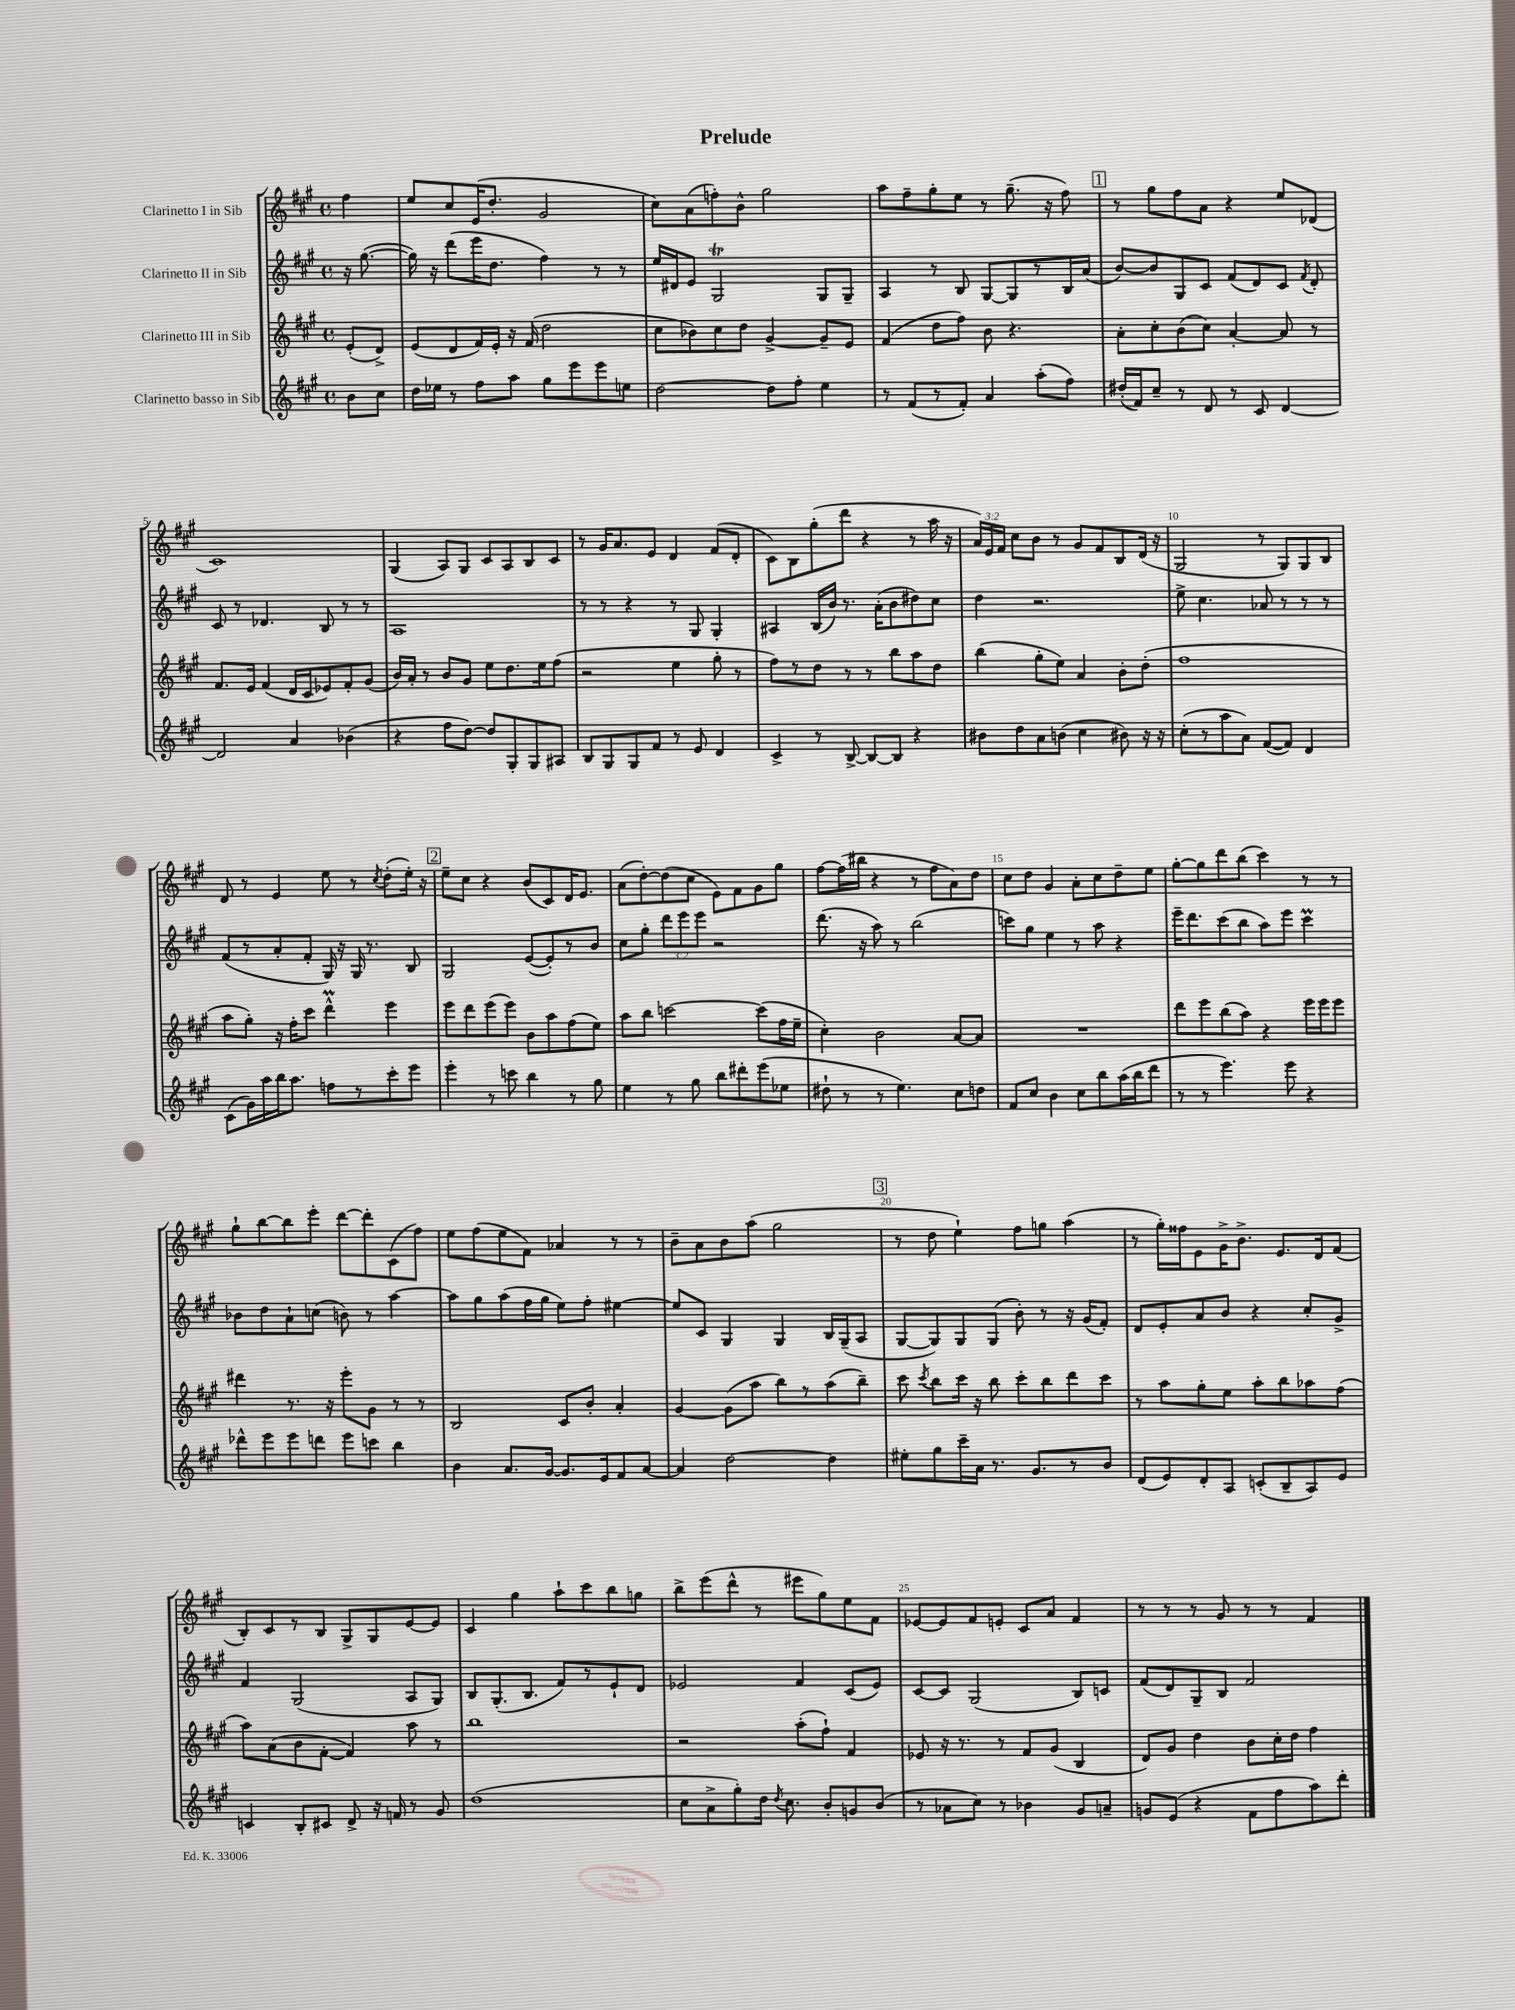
\header { title = "Prelude" }
<<
\new StaffGroup <<
\new Staff = "s0" \with { instrumentName = "Clarinetto I in Sib" } {
    \clef treble \key a \major \defaultTimeSignature \time 4/4 \override Staff.TupletNumber.text = #tuplet-number::calc-fraction-text \partial 4
    \autoBeamOff fis''4 |
    e''8[ cis''8 e'16( d''8.]-. gis'2 |
    cis''8[) a'8( f''8-.) b'8]-^ gis''2 |
    a''8[ fis''8-- gis''8-. e''8] r8 gis''8.--( r16 fis''8) |
    \mark \markup { \box "1" } r8 gis''8[ fis''8 a'8] r4 e''8[ des'8]( |
    cis'1) |
    gis4( a8[) gis8] cis'8[ a8 b8 cis'8] |
    r8 gis'16[ a'8. e'8] d'4 fis'8[( d'8]-. |
    cis'8[) b8 gis''8-.( d'''8] r4 r8 a''16 r16 |
    \tuplet 3/2 { a'16[) e'16 fis'16] } cis''8[ b'8] r8 gis'8[ fis'8 b8 d'16]( r16 |
    gis2 r8 gis8[) gis8 b8] |
    d'8 r8 e'4 e''8 r8 \acciaccatura { cis''8 } d''8[-.( e''16]-.) r16 |
    \mark \markup { \box "2" } e''8[-- cis''8] r4 b'8[( cis'8) d'16 e'8.] |
    a'8[( d''8~-.) d''8( cis''8] e'8[) fis'8 gis'8 gis''8] |
    fis''8[~ fis''16( bis''16] r4 r8 fis''8[ a'8) d''8] |
    cis''8[ d''8] gis'4 a'8[-. cis''8 d''8-- e''8] |
    gis''8[~-. gis''8 d'''8 b''8]( cis'''4) r8 r8 |
    gis''8[-! b''8~ b''8 e'''8]-. d'''8[~ d'''8-. cis'8( fis''8]) |
    e''8[ fis''8( e''8 fis'8]) aes'4 r8 r8 |
    b'8[-- a'8 b'8 a''8]( gis''2 |
    \mark \markup { \box "3" } r8 d''8 e''4-!) fis''8[ g''8] a''4( |
    r8 gis''16[-.) fisis''16 e'8 gis'16-> b'8.]-> e'8.[ d'16 fis'8]( |
    b8[-.) cis'8 r8 b8] gis8[-> gis8 e'8~ e'8] |
    cis'4 gis''4 a''8[-! cis'''8 b''8 g''8] |
    b''8[-> e'''8( d'''8]-^ r8 eis'''8[ gis''8) e''8 fis'8] |
    ees'8[~ ees'8 fis'8 e'8]-. cis'8[ a'8] fis'4 |
    r8 r8 r8 gis'8 r8 r8 fis'4 \bar "|." |
}
\new Staff = "s1" \with { instrumentName = "Clarinetto II in Sib" } {
    \clef treble \key a \major \defaultTimeSignature \time 4/4 \override Staff.TupletNumber.text = #tuplet-number::calc-fraction-text \partial 4
    \autoBeamOff r16 gis''8.~( |
    gis''16) r16 d'''8[( e'''16 d''8.] fis''4) r8 r8 |
    e''16[ dis'16 e'8] gis2\trill gis8[ gis8]-- |
    a4 r8 b8 gis8[~ gis8 r8 b16 a'16]( |
    \mark \markup { \box "1" } b'8[~) b'8 gis8 cis'8] fis'8[( d'8) cis'8] \acciaccatura { fis'8 } d'8-. |
    cis'8 r8 des'4. b8 r8 r8 |
    a1 |
    r8 r8 r4 r8 gis8 gis4-. |
    ais4 b16[( b'16]) r8. a'16[-.( b'8 dis''8) cis''8] |
    d''4 r2. |
    e''8-> cis''4. aes'8 r8 r8 r8 |
    fis'8[( r8 a'8-. fis'8]-. gis16) r16 gis16 r8. b8 |
    \mark \markup { \box "2" } gis2 e'8[~( e'8-.) r8 b'8] |
    cis''8[ gis''8]-. \tuplet 3/2 { d'''8[ e'''8 e'''8] } r2 |
    d'''8.( r16 a''8) r8 b''2( |
    c'''8[) gis''8] e''4 r8 a''8 r4 |
    e'''16[-- d'''8. cis'''8( b''8] a''8[) e'''8] cis'''4\prall |
    bes'8[ d''8 a'8-! c''8]( b'8) r8 a''4~ |
    a''8[ gis''8 a''8( fis''16 gis''16] e''8[) fis''8]-. eis''4~ |
    eis''8[ cis'8] gis4 gis4 b16[ gis16--( a8] |
    \mark \markup { \box "3" } gis8[~ gis8) gis8 gis8]( b'8-.) r8 r16 gis'16[( fis'8]-.) |
    d'8[ e'8-. a'8 b'8] r4 cis''8[-. gis'8]-> |
    fis'4 gis2( a8[ gis8]) |
    b8[ gis8.-.( b8.] fis'8[) r8 e'8-! d'8] |
    ees'2 fis'4 cis'8[( ees'8]) |
    cis'8[~ cis'8] gis2( b8[) c'8] |
    fis'8[( d'8) gis8-- b8] fis'2 \bar "|." |
}
\new Staff = "s2" \with { instrumentName = "Clarinetto III in Sib" } {
    \clef treble \key a \major \defaultTimeSignature \time 4/4 \partial 4
    \autoBeamOff e'8[-.( d'8]->) |
    e'8[( d'8 fis'16) e'16]-. r16 fis'16( d''2 |
    cis''8[ bes'8) cis''8 d''8] gis'4~-> gis'8[-- e'8] |
    fis'4( d''8[ fis''8]) b'8 r4. |
    \mark \markup { \box "1" } a'8[-. cis''8-. b'8( cis''8]) a'4~-. a'8 r8 |
    fis'8.[ e'16] fis'4( d'16[ cis'16 ees'8) fis'8-. gis'8]( |
    b'16[) a'16]-. r8 b'8[ gis'8] e''8[ d''8. e''16 fis''8]( |
    r2 e''4 gis''8-. r8 |
    fis''8[) r8 d''8] r8 r8 b''8[ a''8 d''8] |
    b''4( gis''8[-. e''8]) a'4 b'8[-. d''8]-.( |
    fis''1 |
    a''8[ gis''8]-.) r16 fis''16[-. cis'''8] d'''4-^\prall e'''4 |
    \mark \markup { \box "2" } e'''8[ d'''8 e'''8( e'''8]) b'8[ a''8 fis''8( e''8]) |
    a''8[ b''8] c'''2~ c'''8[( fis''16 e''16]-- |
    cis''4-.) b'2 a'8[~ a'8] |
    R1 |
    d'''8[ e'''8 b''8( a''8]) r4 e'''16[ e'''16 e'''8] |
    dis'''4 r8. r16 e'''8[-. gis'8] r8 r8 |
    b2 cis'8[ b'8]-. a'4-. |
    gis'4~ gis'8[( a''8] b''8[) r8 a''8( b''8]--) |
    \mark \markup { \box "3" } cis'''8 \acciaccatura { cis'''8 } b''8[ cis'''16] r16 b''8 cis'''8[-. b''8 d'''8 cis'''8] |
    r8 a''8[ gis''8-. e''8] a''8[-. b''8 aes''8 fis''8]( |
    a''8[) a'8( b'8 fis'8]~-. fis'4) a''8 r8 |
    b''1 |
    r2 a''8[-.( fis''8]-!) fis'4 |
    ees'8 r16 r8. r8 fis'8[ gis'8]( b4 |
    d'8[) gis'8] d''4 b'8[ cis''16-. d''16] fis''4 \bar "|." |
}
\new Staff = "s3" \with { instrumentName = "Clarinetto basso in Sib" } {
    \clef treble \key a \major \defaultTimeSignature \time 4/4 \partial 4
    \autoBeamOff b'8[ cis''8] |
    d''16[ ees''16] r8 fis''8[ a''8] gis''8[ e'''8 e'''8 e''8] |
    d''2~ d''8[ fis''8]-. e''4 |
    r8 fis'8[( r8 fis'8]-.) a'4 a''8[-.( fis''8]) |
    \mark \markup { \box "1" } dis''16[-.( fis'16) cis''8]-- r8 d'8 r8 cis'8 d'4~ |
    d'2 a'4 bes'4( |
    r4 fis''8[ d''8]~) d''8[ gis8-. gis8 ais8] |
    b8[ gis8 gis8 fis'8] r8 e'8 d'4 |
    cis'4-> r8 b8~-> b8[~ b8] r4 |
    bis'8[ d''8 a'8 b'8]( cis''4 bis'8) r16 r16 |
    cis''8[-.( r8 a''8 a'8]) fis'8[~( fis'8]) d'4 |
    cis'8[( gis'16) a''16 b''16 a''8.] f''8[ r8 cis'''8-. e'''8] |
    \mark \markup { \box "2" } e'''4-. r8 c'''8 b''4 r8 gis''8 |
    e''4 r8 gis''8 b''8[ dis'''8-. e'''8( ees''8] |
    dis''8-! r8 r8 e''4.) cis''8[ d''8] |
    fis'8[ cis''8] b'4 cis''8[ b''8 a''16( b''16 d'''8] |
    r8 r8 e'''4.) e'''8 r4 |
    des'''8[-^ e'''8 e'''8 d'''8] e'''8[ c'''8] b''4 |
    b'4 a'8.[ gis'16]~ gis'8.[ e'16 fis'8 a'8]~ |
    a'4 d''2~ d''4 |
    \mark \markup { \box "3" } eis''8[-. gis''8 cis'''16-- a'16] r8. gis'8.[ r8 b'8] |
    d'8[( e'8) d'8-. a8] c'8[-.( b8-- a8) e'8] |
    c'4 b8[-. cis'8] d'8-> r16 f'16 r8 gis'8 |
    d''1( |
    cis''8[ a'8-> gis''8-.) d''16] \acciaccatura { d''8 } cis''8. b'8[-. g'8 b'8]( |
    r8 aes'8[ cis''8]) r8 bes'4 gis'8[ a'8]-- |
    g'8[ e'8]( r4 fis'8[ fis''8 a''8) d'''8]-. \bar "|." |
}
>>
>>
\layout { \context { \Score \override BarNumber.break-visibility = ##(#f #t #t) barNumberVisibility = #(every-nth-bar-number-visible 5) } }
